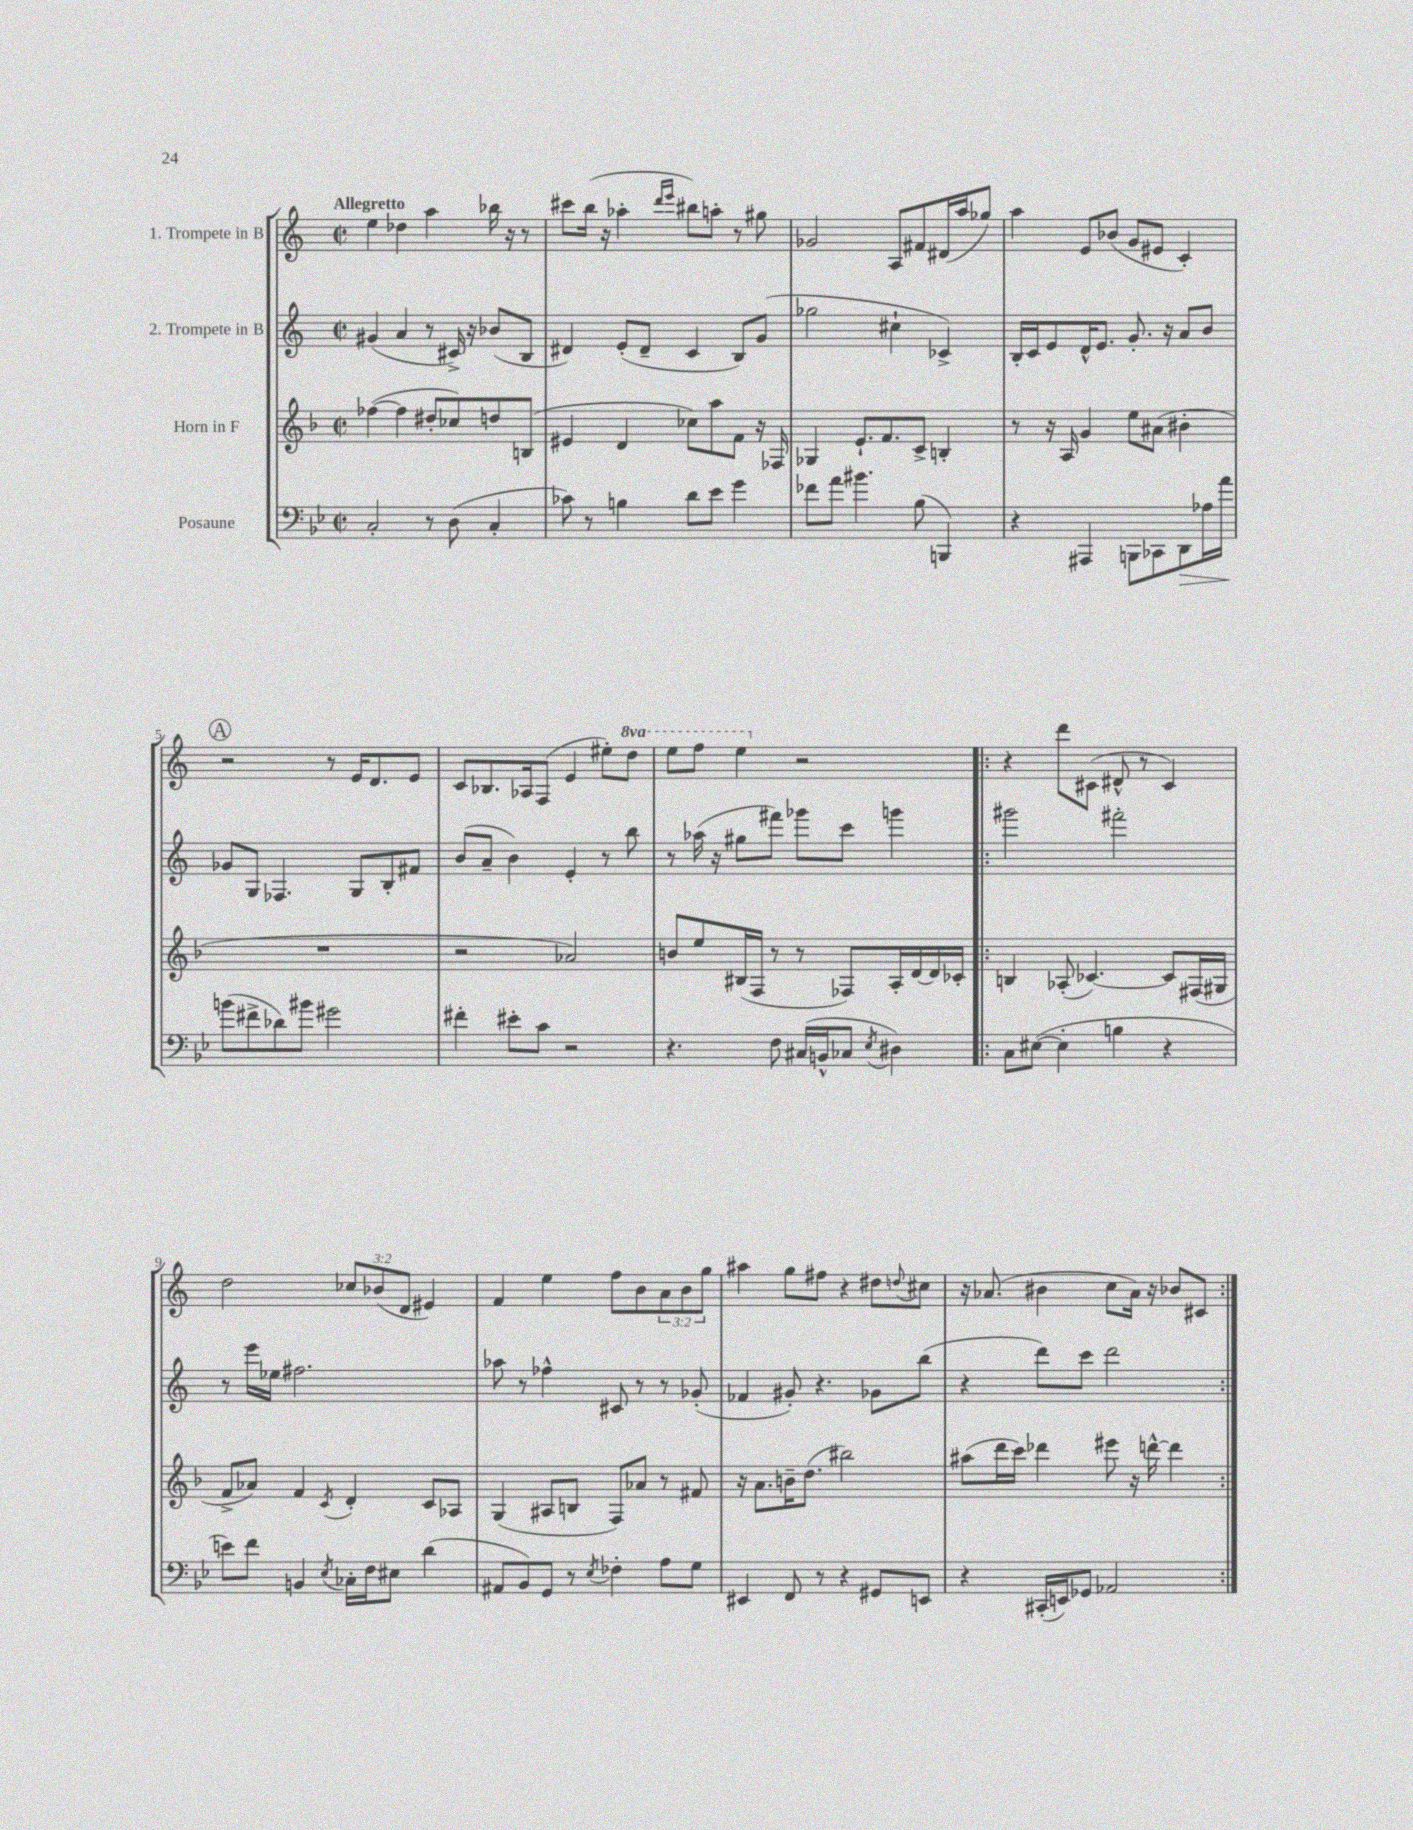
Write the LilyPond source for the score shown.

<<
\new StaffGroup <<
\new Staff = "s0" \with { instrumentName = "1. Trompete in B" } {
    \clef treble \key c \major \defaultTimeSignature \time 2/2 \override Staff.TupletNumber.text = #tuplet-number::calc-fraction-text \set Staff.ottavationMarkups = #ottavation-simple-ordinals \tempo "Allegretto"
    e''4 des''4 a''4 bes''16 r16 r8 |
    cis'''8 b''16( r16 aes''4-. \grace { d'''16 e'''16 } bis''8) a''8-. r8 gis''8 |
    ges'2 a8 fis'8 dis'16( a''16 ges''8) |
    a''4 e'8 bes'8( g'8 eis'8 c'4-.) |
    \mark \markup { \circle "A" } r2 r8 e'16 d'8. e'8 |
    c'8 bes8. aes16 f8( e'4 eis''8-.) \ottava #1 d'''8 |
    e'''8 f'''8 e'''4 \ottava #0 r2 |
    \repeat volta 2 { r4 d'''8 cis'8( dis'8-^ r8 cis'4) |
    d''2 \tuplet 3/2 { ces''8 bes'8( d'8 } eis'4) |
    f'4 e''4 f''8 b'8 \tuplet 3/2 { a'8 b'8 g''8 } |
    ais''4 g''8 fis''8 r4 dis''8 \appoggiatura { d''8 } cis''8 |
    r16 aes'8.( bis'4 c''8 aes'16) r16 bes'8 cis'8 | }
}
\new Staff = "s1" \with { instrumentName = "2. Trompete in B" } {
    \clef treble \key c \major \defaultTimeSignature \time 2/2
    gis'4( a'4 r8 cis'16->) r16 bes'8( b8 |
    dis'4) e'8-.( dis'8-- c'4 b8) g'8( |
    ges''2 cis''4-! ces'4->) |
    b16-. c'16 e'8 d'16-^ e'8. g'8.-. r16 a'8 b'8 |
    \mark \markup { \circle "A" } ges'8 g8 fes4. g8 b8-. fis'8 |
    b'8( a'8-- b'4) e'4-. r8 b''8 |
    r8 aes''16( r16 gis''8 fis'''8) ges'''8 c'''8 g'''4 |
    \repeat volta 2 { gis'''2 fis'''2-. |
    r8 e'''16 ees''16 fis''2. |
    aes''8 r8 fes''4-^ cis'8 r8 r8 ges'8-.( |
    fes'4 gis'8-.) r4. ges'8 b''8( |
    r4 d'''8) c'''8 d'''2 | }
}
\new Staff = "s2" \with { instrumentName = "Horn in F" } {
    \clef treble \key f \major \defaultTimeSignature \time 2/2
    fes''4~( fes''4 dis''8-. ces''8) d''8 b8( |
    eis'4 d'4 ces''8) a''8 f'8 r16 fes16 |
    ges4 e'8.-! f'8. c'8-> b4-. |
    r8 r16 a16 g'4 e''8 ais'8( bis'4-. |
    \mark \markup { \circle "A" } R1 |
    r2 aes'2) |
    b'8 e''8 bis16( f16 r8 r8 fes8) a16-. d'16~ d'16 ces'16-. |
    \repeat volta 2 { b4 aes8-.( ces'4.~) ces'8 fis16( gis16 |
    f'8-> aes'8) f'4 \acciaccatura { c'8 } d'4-. c'8 aes8 |
    g4( ais8 b8 f8) aes'8 r8 fis'8 |
    r16 a'8. b'16-- d''8.( bis''2) |
    ais''8( d'''16 c'''16) des'''4 eis'''8 r16 d'''16~-^ d'''4 | }
}
\new Staff = "s3" \with { instrumentName = "Posaune" } {
    \clef bass \key bes \major \defaultTimeSignature \time 2/2
    c2-. r8 d8( c4-. |
    ces'8) r8 b4 d'8 ees'8 g'4 |
    fes'8 a'8 bis'4. bes8( b,,4) |
    r4 ais,,4 b,,8 ces,8 d,8\> aes16 a'16 |
    \mark \markup { \circle "A" } b'8\!( fis'8-> des'8) bis'8 gis'2 |
    fis'4-. eis'8-. c'8 r2 |
    r4. f8 cis16( b,16-^ ces8 \acciaccatura { ees8 } dis4) |
    \repeat volta 2 { c8 eis8~( eis4-. b4 r4 |
    e'8) f'8 b,4 \acciaccatura { ees8 } ces16-. f16 eis8 d'4( |
    ais,8 bes,8) g,8 r8 \acciaccatura { ees8 } fes4-. a8 g8 |
    eis,4 f,8 r8 r4 gis,8 e,8 |
    r4 cis,16-.( e,16) ges,8 aes,2 | }
}
>>
>>
